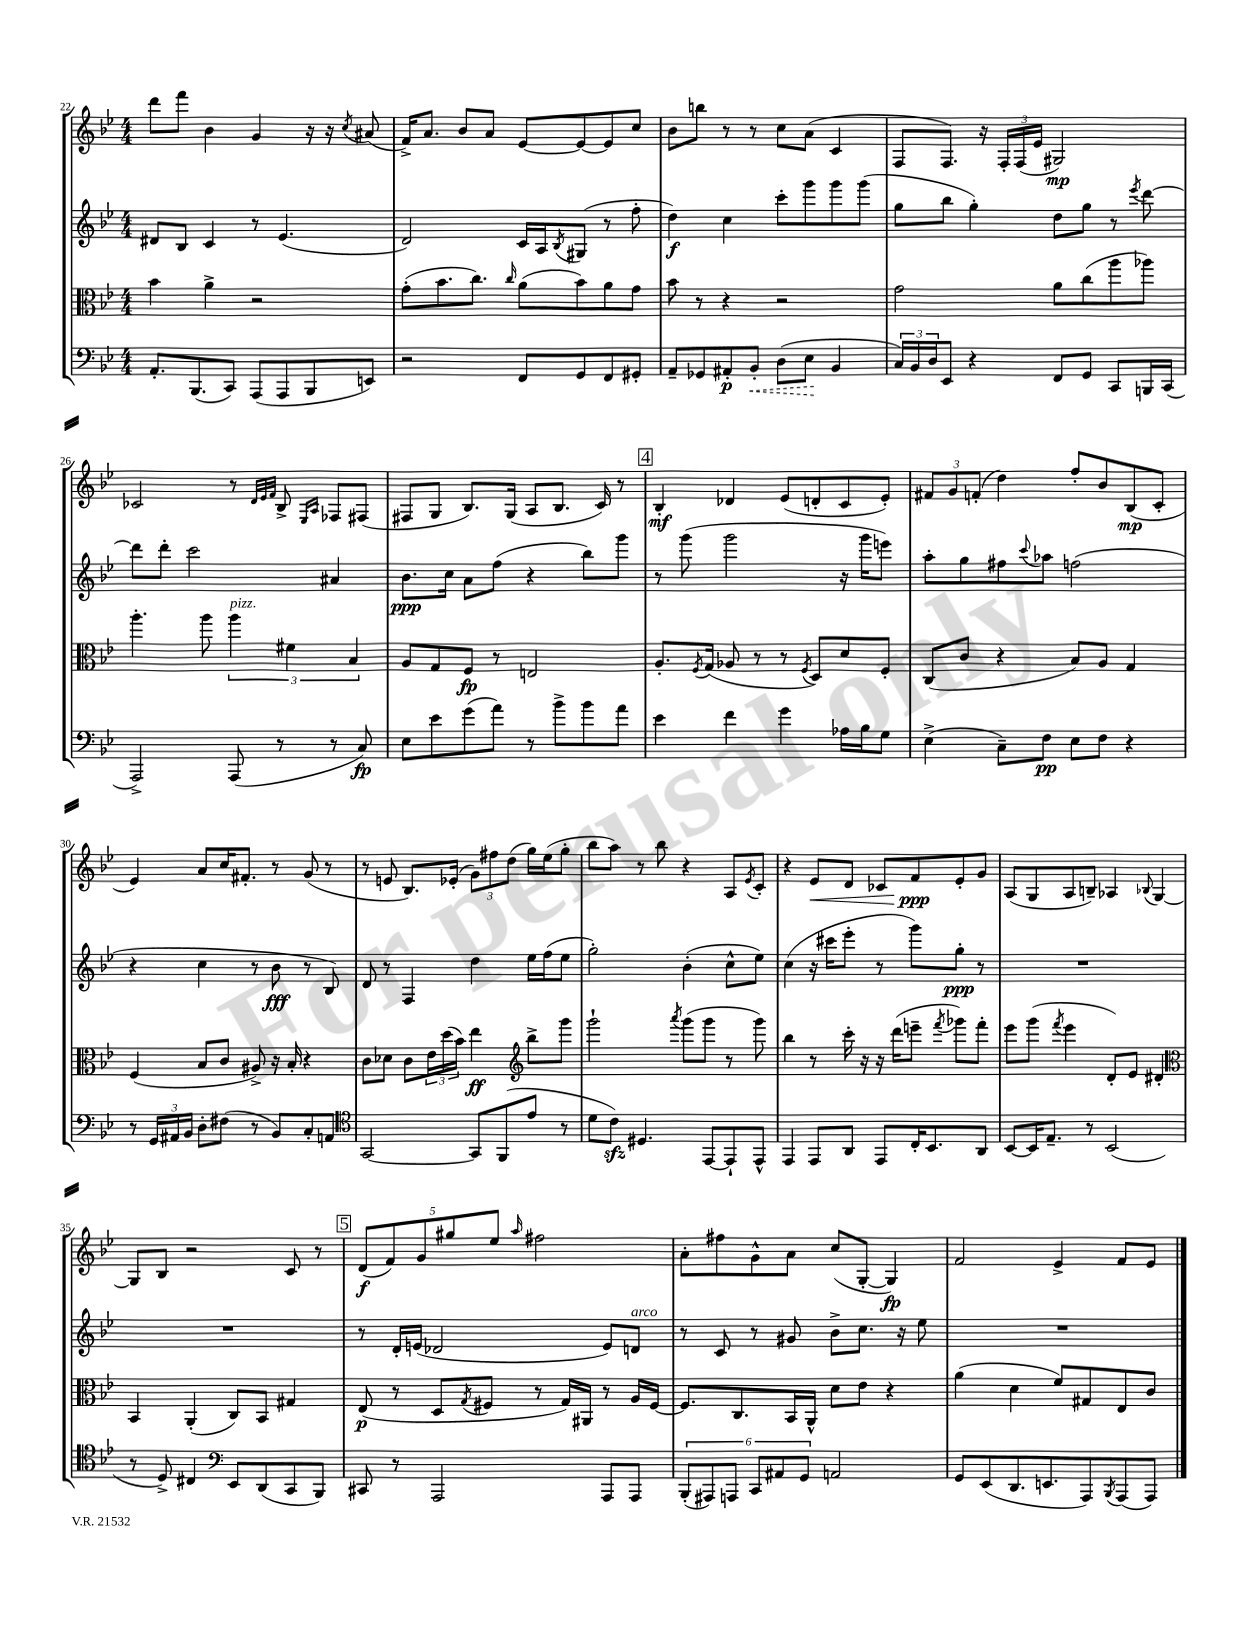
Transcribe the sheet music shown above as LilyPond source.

<<
\new StaffGroup <<
\new Staff = "s0" {
    \clef treble \key bes \major \numericTimeSignature \time 4/4
    d'''8 f'''8 bes'4 g'4 r16 r16 \acciaccatura { c''8 } ais'8( |
    f'16->) a'8. bes'8 a'8 ees'8~ ees'8~ ees'8 c''8 |
    bes'8 b''8 r8 r8 c''8 a'8( c'4 |
    f8 f8.) r16 \tuplet 3/2 { f16-. f16( ees'16 } gis2\mp) |
    ces'2 r8 \grace { d'32 ees'32 f'32 } bes8-> \grace { ees16 a16 } fes8 fis8( |
    fis8 g8 bes8.) g16( a8 bes8. c'16) r8 |
    \mark \markup { \box "4" } bes4-.\mf des'4 ees'8( d'8-. c'8 ees'8-.) |
    \tuplet 3/2 { fis'8 g'8 f'8-.( } d''4) f''8-. bes'8 bes8\mp( c'8-. |
    ees'4) a'8 c''16 fis'8.-. r8 g'8( r8 |
    r8 e'8 bes8.) ees'16-.( \tuplet 3/2 { g'8) fis''8 d''8( } g''16) ees''16( g''8-. |
    bes''8 a''8) r8 bes''8 r4 a8 \acciaccatura { ees'8 } c'8-. |
    r4 ees'8\< d'8 ces'8 f'8\ppp\! ees'8-. g'8 |
    a8( g8 a8 b8--) aes4 \appoggiatura { bes8 } g4~ |
    g8 bes8 r2 c'8 r8 |
    \mark \markup { \box "5" } \tuplet 5/4 { d'8\f( f'8) g'8 gis''8 ees''8 } \grace { a''16 } fis''2 |
    a'8-. fis''8 g'8-^ a'8 c''8( g8~-. g4\fp) |
    f'2 ees'4-> f'8 ees'8 \bar "|." |
}
\new Staff = "s1" {
    \clef treble \key bes \major \numericTimeSignature \time 4/4
    dis'8 bes8 c'4 r8 ees'4.( |
    d'2) c'16 a16 \acciaccatura { bes8 } gis8( r8 f''8-. |
    d''4\f) c''4 c'''8-. g'''8 g'''8 g'''8( |
    g''8 bes''8 g''4-.) d''8 g''8 r8 \acciaccatura { ees'''8 } d'''8~ |
    d'''8 d'''8-. c'''2 ais'4 |
    bes'8.\ppp c''16 a'8 f''8( r4 bes''8) g'''8 |
    \mark \markup { \box "4" } r8 g'''8( g'''2 r16 g'''16 e'''8) |
    a''8-. g''8 fis''8 \appoggiatura { c'''8 } aes''8 f''2( |
    r4 c''4 r8 bes'8\fff r8 bes8) |
    d'8 r8 f4 d''4 ees''16 f''16( ees''8 |
    g''2-.) bes'4-.( c''8-^ ees''8) |
    c''4( r16 cis'''16 ees'''8-. r8 g'''8) g''8-.\ppp r8 |
    R1 |
    R1 |
    \mark \markup { \box "5" } r8 d'16-. e'16( des'2 e'8) d'8^\markup { \italic "arco" } |
    r8 c'8 r8 gis'8 bes'8-> c''8. r16 ees''8 |
    R1 \bar "|." |
}
\new Staff = "s2" {
    \clef alto \key bes \major \numericTimeSignature \time 4/4
    bes'4 a'4-> r2 |
    g'8-.( bes'8. c''8.) \grace { c''16 } a'8( bes'8) a'8 g'8 |
    bes'8 r8 r4 r2 |
    g'2 a'8 c''8( a''8 aes''8) |
    a''4.-. a''8 \tuplet 3/2 { a''4^\markup { \italic "pizz." } fis'4 bes4 } |
    a8 g8 f8\fp r8 e2 |
    \mark \markup { \box "4" } a8.-. \acciaccatura { f8 } g16( aes8 r8 r8 \acciaccatura { f8 } d8) d'8 f8-. |
    c8( c'8 r4 bes8) a8 g4 |
    f4( bes8 c'8 ais8->) r16 bes16-. r4 |
    c'8 des'8 c'8 \tuplet 3/2 { ees'16 d''16( bes'16) } ees''4\ff \clef treble bes''8-> g'''8 |
    g'''2-! \acciaccatura { a'''8 } g'''8( g'''8 r8 g'''8) |
    bes''4 r8 c'''16-. r16 r16 d'''16( e'''8-- \acciaccatura { f'''8 } ges'''8) f'''8-. |
    ees'''8 g'''8( \acciaccatura { f'''8 } ees'''4 d'8-.) ees'8 dis'4-. |
    \clef alto bes,4 a,4-.( c8) bes,8 gis4 |
    \mark \markup { \box "5" } ees8\p( r8 d8 \acciaccatura { g8 } fis8 r8 g16) ais,16 r8 a16 fis16~ |
    fis8. c8. bes,16 a,16-^ d'8 ees'8 r4 |
    a'4( d'4 f'8) gis8 ees8 c'8 \bar "|." |
}
\new Staff = "s3" {
    \clef bass \key bes \major \numericTimeSignature \time 4/4
    a,8.-. bes,,8.( c,8) a,,8( a,,8 bes,,8 e,8) |
    r2 f,8 g,8 f,8 gis,8-. |
    a,8-- ges,8 ais,8-.\p \once \override Hairpin.style = #'dashed-line bes,8-.\< d8( ees8\! bes,4 |
    \tuplet 3/2 { c16) bes,16 d16 } ees,8 r4 f,8 g,8 c,8 b,,16 c,16( |
    a,,2->) a,,8( r8 r8 c8\fp) |
    ees8 ees'8 g'8( a'8) r8 bes'8-> bes'8 a'8 |
    \mark \markup { \box "4" } ees'4 f'4 g'4 aes16 bes16 g8 |
    ees4->( c8--) f8\pp ees8 f8 r4 |
    r8 \tuplet 3/2 { g,16 ais,16 bes,16 } d8-. fis8( r8 bes,8) c8-. a,8 |
    \clef tenor g,2~ g,8 f,8( ees'8 r8 |
    d'8 c'8\sfz) dis4. ees,8~ ees,8-! ees,8-^ |
    ees,4 ees,8 a,8 ees,8 c16-. bes,8. a,8 |
    bes,8~ bes,16 ees8.-- r8 bes,2( |
    r8 d8->) cis4 \clef bass ees,8 d,8( c,8 bes,,8) |
    \mark \markup { \box "5" } cis,8 r8 a,,2 a,,8 a,,8 |
    \tuplet 6/4 { bes,,8-.( ais,,8) a,,8 c,8 ais,8 g,8 } a,2 |
    g,8 ees,8( d,8. e,8. a,,8) \acciaccatura { bes,,8 } a,,8( a,,8) \bar "|." |
}
>>
>>
\layout { \context { \Score currentBarNumber = #22 } }
